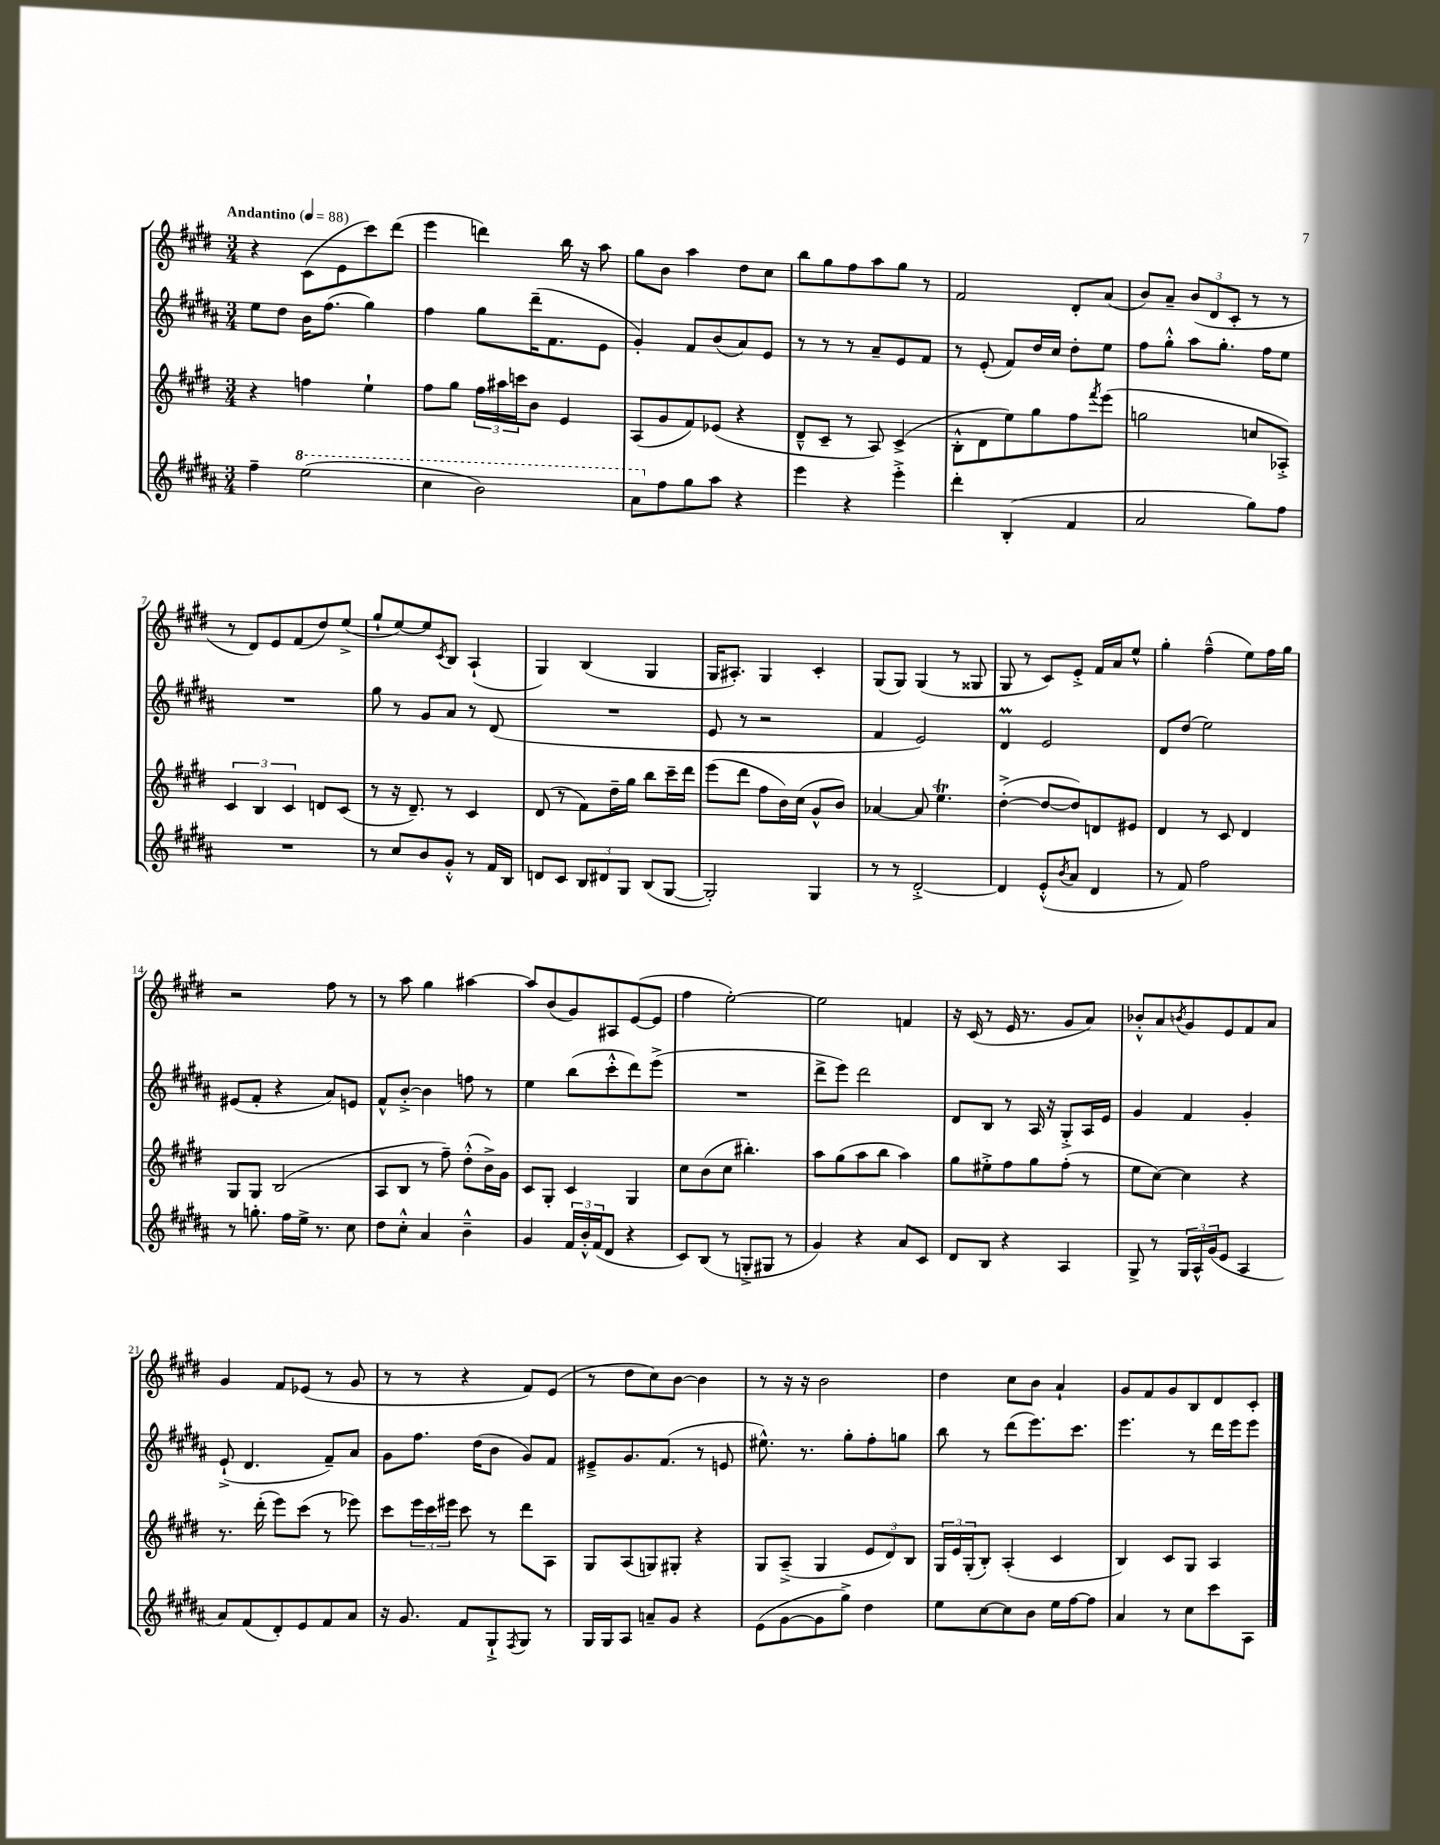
<<
\new StaffGroup <<
\new Staff = "s0" {
    \clef treble \key e \major \numericTimeSignature \time 3/4 \tempo "Andantino" 4 = 88
    r4 cis'8( e'8 cis'''8) dis'''8( |
    e'''4 d'''4) b''16 r16 a''8 |
    gis''8 b'8 a''4 dis''8 cis''8 |
    b''8 gis''8 fis''8 a''8 gis''8 r8 |
    fis'2 dis'8-. a'8( |
    b'8) a'8-- \tuplet 3/2 { b'8( dis'8 cis'8-. } r8 r8 |
    r8 dis'8) e'8 fis'8( dis''8) e''8->( |
    gis''8-! e''8~) e''8 \acciaccatura { cis'8 } b8 a4-!( |
    gis4) b4( gis4 |
    gis16 ais8.-.) gis4 cis'4-. |
    gis8( gis8) gis4( r8 gisis8 |
    gis8 r8 cis'8) e'8-.-> fis'16 a'16 e''8-^ |
    gis''4-. fis''4---^( e''8) fis''16 gis''16 |
    r2 fis''8 r8 |
    r8 a''8 gis''4 ais''4~ |
    ais''8 b'8( gis'8) ais8 e'8~( e'8 |
    fis''4 e''2~-.) |
    e''2 f'4 |
    r16 cis'16( r8 e'16 r8. gis'8 a'8) |
    bes'8-.-^ a'8 \acciaccatura { b'8 } gis'8 e'8 fis'8 a'8 |
    gis'4 fis'8 ees'8( r8 gis'8 |
    r8 r8 r4 fis'8) e'8( |
    r8 dis''8 cis''8) b'8~ b'4 |
    r8 r16 r16 b'2 |
    dis''4 cis''8 b'8 a'4-! |
    gis'8 fis'8 gis'8 b8 dis'8 cis'8-. \bar "|." |
}
\new Staff = "s1" {
    \clef treble \key b \major \numericTimeSignature \time 3/4
    e''8 dis''8 b'16 fis''8.( gis''4) |
    fis''4 gis''8 dis'''16--( fis'8. e'8 |
    gis'4-.) fis'8 b'8( ais'8) e'8 |
    r8 r8 r8 ais'8-- e'8 fis'8 |
    r8 e'8-.( fis'8) dis''16 cis''16 dis''8-. e''8 |
    fis''8 gis''8-.-^ ais''8 gis''8.-. fis''16 e''8 |
    R2. |
    gis''8 r8 gis'8 ais'8 r8 dis'8( |
    R2. |
    e'8 r8 r2 |
    fis'4 e'2) |
    dis'4\prall e'2 |
    dis'8 dis''8( e''2) |
    eis'8( fis'8-. r4 ais'8) e'8 |
    fis'8-^ b'8~-.-> b'4 f''8 r8 |
    e''4 b''8( cis'''8-.-^ dis'''8) e'''8->( |
    R2. |
    dis'''8-> e'''8) dis'''2 |
    dis'8 b8 r8 ais16 r16 gis8-.-> ais16 e'16 |
    gis'4 fis'4 gis'4-. |
    e'8-!->( dis'4. fis'8--) ais'8 |
    gis'8 fis''8. dis''16( b'8 gis'8) fis'8 |
    eis'8---> gis'8. fis'8.( r8 e'8 |
    eis''8.-^) r8. gis''8-. fis''8-. g''8 |
    b''8 r8 dis'''8( e'''8.) cis'''8. |
    e'''4. r8 dis'''16 e'''16 e'''8 \bar "|." |
}
\new Staff = "s2" {
    \clef treble \key e \major \numericTimeSignature \time 3/4
    r4 f''4 e''4-! |
    fis''8 gis''8 \tuplet 3/2 { fis''16 ais''16 c'''16 } b'8 e'4 |
    a8( gis'8 fis'8) ees'8( r4 |
    dis'8---^ cis'8-- r8 a8) cis'4->( |
    b8-.-^ dis'8 e''8) gis''8 fis''8 \acciaccatura { fis'''8 } e'''8( |
    g''2 c''8 aes8-.->) |
    \tuplet 3/2 { cis'4 b4 cis'4 } d'8 cis'8( |
    r8 r16 dis'8.--) r8 cis'4 |
    dis'8( r8 fis'8) dis''16-- gis''16 b''8 cis'''16-- dis'''16 |
    e'''8( dis'''8 fis''8 b'16) cis''16( gis'8-^ b'8) |
    aes'4~ aes'8 e''4.\trill |
    dis''4~-.->( dis''8~ dis''8) d'8 eis'8 |
    dis'4 r8 cis'8 dis'4 |
    gis8 gis8 b2( |
    a8 b8 r8 fis''8--) dis''8-.-^( b'16->) gis'16 |
    cis'8 gis8-. cis'4 gis4 |
    cis''8 b'8( cis''8 bis''4.-.) |
    a''8 gis''8( a''8 b''8 a''4) |
    gis''8 eis''8-.-> fis''8 gis''8 fis''8-.( r8 |
    e''8 cis''8~) cis''4 r4 |
    r8. dis'''16-.( e'''8) cis'''8( r8 ees'''8) |
    cis'''8 \tuplet 3/2 { e'''16 cis'''16 eis'''16 } cis'''8 r8 dis'''8 a8 |
    gis8 a8( g8) gis8-. r4 |
    gis8 a8--->( gis4 \tuplet 3/2 { e'8 dis'8) b8 } |
    \tuplet 3/2 { gis16 e'16 gis16-.( } b8-.) a4-.( cis'4 |
    b4) cis'8 gis8 a4 \bar "|." |
}
\new Staff = "s3" {
    \clef treble \key b \major \numericTimeSignature \time 3/4
    fis''4-- \ottava #1 e'''2( |
    cis'''4 b''2) |
    ais''8 \ottava #0 fis''8 gis''8 ais''8 r4 |
    e'''4 r4 e'''4-.-> |
    dis'''4-. b4-.( fis'4 |
    ais'2 gis''8) fis''8 |
    R2. |
    r8 cis''8 b'8 gis'8-.-^ r8 fis'16 b16 |
    d'8 cis'8 \tuplet 3/2 { b8 dis'8 gis8 } b8( gis8~ |
    gis2-.) gis4 |
    r8 r8 dis'2~-.-> |
    dis'4 e'8-.-^( \acciaccatura { b'8 } ais'8 dis'4 |
    r8 fis'8) fis''2 |
    r8 g''8.-. fis''16 e''16-> r8. cis''8 |
    dis''8 cis''8-.-^ ais'4 b'4---^ |
    gis'4 \tuplet 3/2 { fis'16 b'16-.-^ fis'16( } dis'8 r4 |
    cis'8) b8( r8 g8-.-> gis8 r8 |
    gis'4) r4 ais'8 cis'8 |
    dis'8 b8 r4 ais4 |
    gis8-> r8 \tuplet 3/2 { gis16 ais16-^ gis'16( } e'8 ais4 |
    ais'8) fis'8( dis'8-.) e'8 fis'8 ais'8 |
    r16 gis'8. fis'8 gis8-!-> \acciaccatura { fis8 } gis8 r8 |
    gis16 gis16 ais8 a'8-- gis'8 r4 |
    e'8( gis'8~ gis'8 gis''8->) dis''4 |
    e''8 cis''8~ cis''8 b'8 e''16 fis''16~ fis''8 |
    ais'4 r8 cis''8 cis'''8 ais8 \bar "|." |
}
>>
>>
